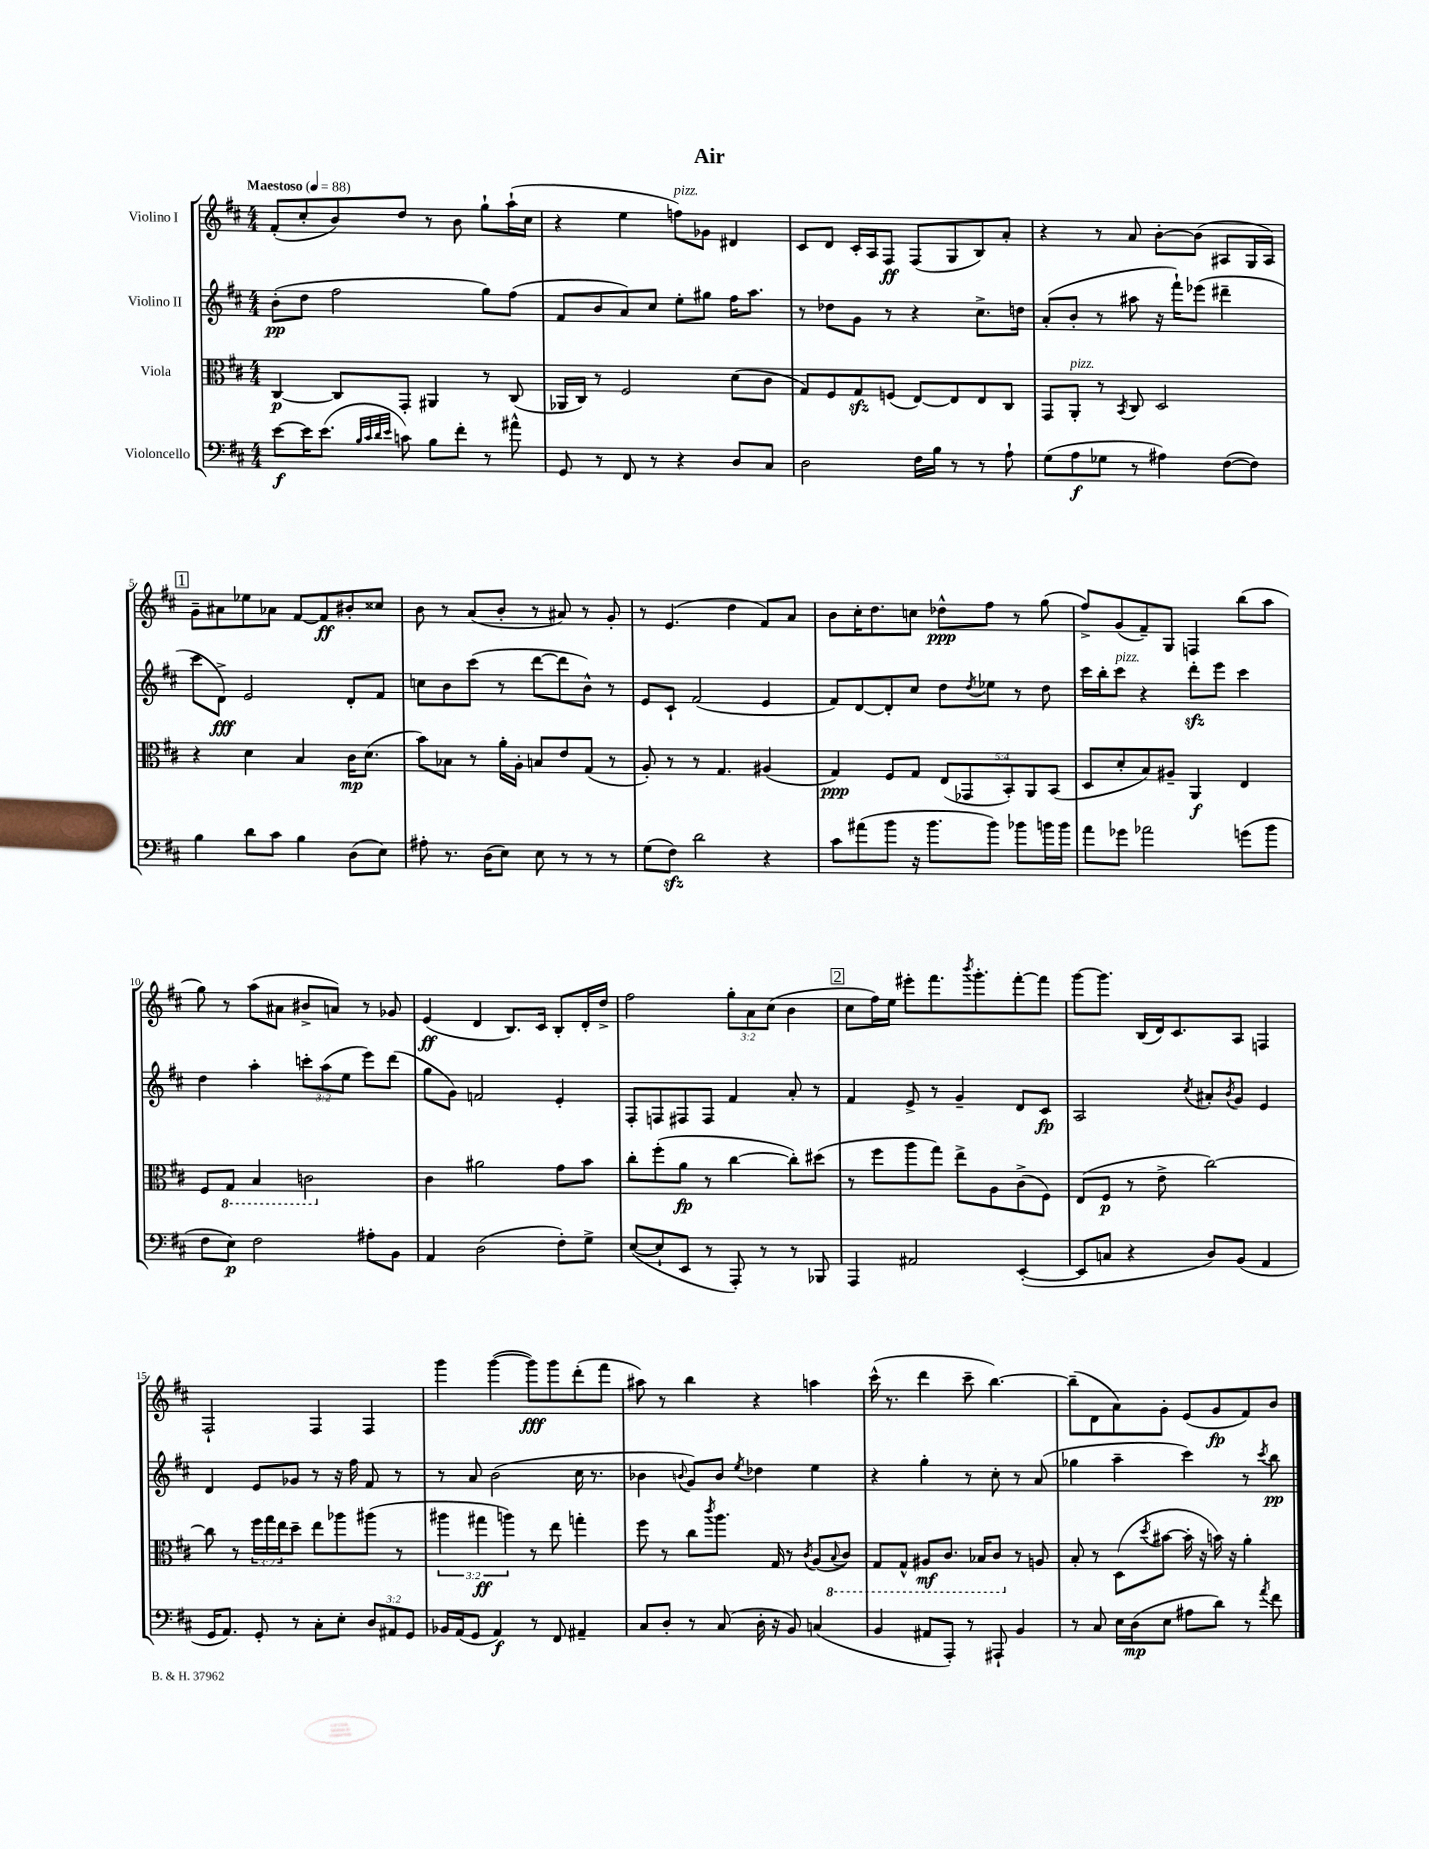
\header { title = "Air" }
<<
\new StaffGroup <<
\new Staff = "s0" \with { instrumentName = "Violino I" } {
    \clef treble \key d \major \numericTimeSignature \time 4/4 \override Staff.TupletNumber.text = #tuplet-number::calc-fraction-text \tempo "Maestoso" 4 = 88
    fis'8-.( cis''8-. b'8) d''8 r8 b'8 g''8-! a''16-!( cis''16 |
    r4 e''4 f''8^\markup { \italic "pizz." }) ges'8 dis'4 |
    cis'8 d'8 cis'16-. a16 fis8\ff fis8( g8 b8) a'8-. |
    r4 r8 a'8 b'8~-. b'8( ais8 g16 ais16) |
    \mark \markup { \box "1" } g'8-- ais'8 ees''8 aes'8 fis'8~ fis'8\ff bis'8-. cisis''8 |
    b'8 r8 a'8( b'8-. r8 ais'8) r8 g'8-. |
    r8 e'4.( d''4 fis'8) a'8 |
    b'8 cis''16-. d''8. c''8 des''8-^\ppp fis''8 r8 g''8( |
    fis''8->) g'8( fis'8--) g8 f4 b''8( a''8 |
    g''8) r8 a''8( ais'8 bis'8-> a'8) r8 ges'8 |
    e'4\ff( d'4 b8.) cis'16 b8-. d'16-. d''16-> |
    fis''2 \tuplet 3/2 { g''8-. a'8 cis''8( } b'4 |
    \mark \markup { \box "2" } cis''8 fis''16) e''16 eis'''8-. fis'''8. \acciaccatura { b'''8 } g'''8.-. fis'''8~-. fis'''8 |
    g'''8~ g'''8. b16( d'16) cis'8. a8 f4 |
    fis2-! fis4 fis4 |
    g'''4 g'''4~( g'''8\fff) g'''8 d'''8-.( fis'''8 |
    ais''8) r8 b''4 r4 a''4 |
    cis'''16-^( r8. d'''4 cis'''8-- b''4.~) |
    b''8--( d'8 a'8) g'8-. e'8( g'8\fp fis'8) b'8 \bar "|." |
}
\new Staff = "s1" \with { instrumentName = "Violino II" } {
    \clef treble \key d \major \numericTimeSignature \time 4/4 \override Staff.TupletNumber.text = #tuplet-number::calc-fraction-text
    b'8-.\pp( d''8 fis''2 g''8) fis''8( |
    fis'8 b'8 a'8) cis''8 e''8-. gis''8 fis''16 a''8. |
    r8 des''8 g'8 r8 r4 cis''8.-> d''16 |
    a'8-.( b'8-. r8 ais''8 r16 fis'''16-!) ees'''8( dis'''4-- |
    \mark \markup { \box "1" } cis'''8 d'8->\fff) e'2 d'8-. fis'8 |
    c''8 b'8 cis'''8( r8 d'''8~ d'''8 b'8-^) r8 |
    e'8 cis'8-! fis'2( e'4 |
    fis'8) d'8~ d'8-. cis''8 d''8 \acciaccatura { d''8 } ees''8 r8 d''8 |
    cis'''16 b''16-. cis'''8^\markup { \italic "pizz." } r4 d'''8-.\sfz e'''8 cis'''4 |
    d''4 a''4-. \tuplet 3/2 { c'''8-. a''8( e''8 } e'''8) d'''8( |
    g''8 g'8) f'2 e'4-. |
    fis8-. f8 fis8 fis8 fis'4 a'8-. r8 |
    \mark \markup { \box "2" } fis'4 e'8-> r8 g'4-- d'8 cis'8\fp |
    a2 \acciaccatura { cis''8 } ais'8-. \acciaccatura { b'8 } g'8 e'4 |
    d'4 e'8 ges'8 r8 r16 fis''16 fis'8 r8 |
    r8 a'8 b'2( cis''16 r8. |
    bes'4 \appoggiatura { b'8 } g'8) b'8 \acciaccatura { e''8 } des''4 e''4 |
    r4 g''4-. r8 cis''8-. r8 a'8( |
    ges''4 a''4-- cis'''4) r8 \acciaccatura { cis'''8 } b''8\pp \bar "|." |
}
\new Staff = "s2" \with { instrumentName = "Viola" } {
    \clef alto \key d \major \numericTimeSignature \time 4/4 \override Staff.TupletNumber.text = #tuplet-number::calc-fraction-text
    cis4~\p cis8 g,8-. ais,4 r8 cis8( |
    aes,16 cis16) r8 fis2 d'8( cis'8 |
    g8) fis8 g8\sfz f8( e8~) e8 e8 cis8 |
    g,8 a,8-.^\markup { \italic "pizz." } r8 \acciaccatura { b,8 } cis8 d2 |
    \mark \markup { \box "1" } r4 d'4 b4 cis'16\mp d'8.( |
    b'8) bes8 r8 a'16-. a16-. b8 e'8 g8( r8 |
    a8-.) r8 r8 g4. ais4( |
    g4\ppp) fis8 g8 \tuplet 5/4 { e8( ges,8 b,8-.) a,8 b,8( } |
    d8 d'8-. b8) ais8-- a,4\f e4 |
    fis8 \ottava #-1 g,8 b,4 c2 \ottava #0 |
    cis'4 ais'2 g'8 b'8 |
    cis''8-. fis''8-.( a'8\fp r8 cis''4~ cis''8-.) dis''8( |
    \mark \markup { \box "2" } r8 fis''8 a''8 g''8) e''8-> a8 cis'8->( fis8) |
    e8( fis8\p r8 e'8-> cis''2~) |
    cis''8 r8 \tuplet 3/2 { fis''16 g''16 e''16 } d''8-- e''8 aes''8 ais''8( r8 |
    \tuplet 3/2 { ais''4 gis''4\ff a''4) } r8 e''8 g''4-. |
    fis''8 r8 cis''8 \acciaccatura { cis'''8 } a''8. g16 r8 \acciaccatura { cis'8 } a8( \ottava #-1 \appoggiatura { b,8 } cis8) |
    g,8 g,8-^ ais,8\mf cis8. bes,16 cis8 \ottava #0 r8 a!8 |
    b8-. r8 d8( \acciaccatura { d''8 } bis'8~ bis'16-. r16 b'16) r16 a'4-. \bar "|." |
}
\new Staff = "s3" \with { instrumentName = "Violoncello" } {
    \clef bass \key d \major \numericTimeSignature \time 4/4 \override Staff.TupletNumber.text = #tuplet-number::calc-fraction-text
    e'8~\f e'16 e'8.( \grace { b32 cis'32 d'32 e'32 } c'8) b8 fis'8-. r8 ais'8-^ |
    g,8 r8 fis,8 r8 r4 d8 cis8 |
    d2 fis16 b16 r8 r8 a8-! |
    g8( a8\f ges8 r8 ais4) fis8~( fis8) |
    \mark \markup { \box "1" } b4 d'8 cis'8 b4 d8( e8) |
    ais8-. r8. d16( e8) e8 r8 r8 r8 |
    g8( fis8\sfz) d'2 r4 |
    cis'8 ais'8( b'8 r16 b'8. b'8) bes'8 b'16 b'16 |
    a'8 ges'8 aes'2 g'8( b'8 |
    fis8 e8\p) fis2 ais8-. b,8 |
    a,4 d2( fis8-.) g8-> |
    e8~( e8-! e,8 r8 a,,8-.) r8 r8 bes,,8 |
    \mark \markup { \box "2" } a,,4 ais,2 e,4~-.( |
    e,8 c8 r4 d8) b,8( a,4 |
    g,16 a,8.) g,8-. r8 cis8-. e8-. \tuplet 3/2 { d8 ais,8 g,8 } |
    bes,16 a,16( g,8 a,4\f) r8 fis,8 ais,4-- |
    cis8 d8-. r8 cis8( d16-. r16 b,8) c4( |
    b,4 ais,8 a,,8-.) r8 ais,,8-! b,4 |
    r8 cis8 e16 d16\mp( e8 ais8 d'8) r8 \acciaccatura { a'8 } fis'8 \bar "|." |
}
>>
>>
